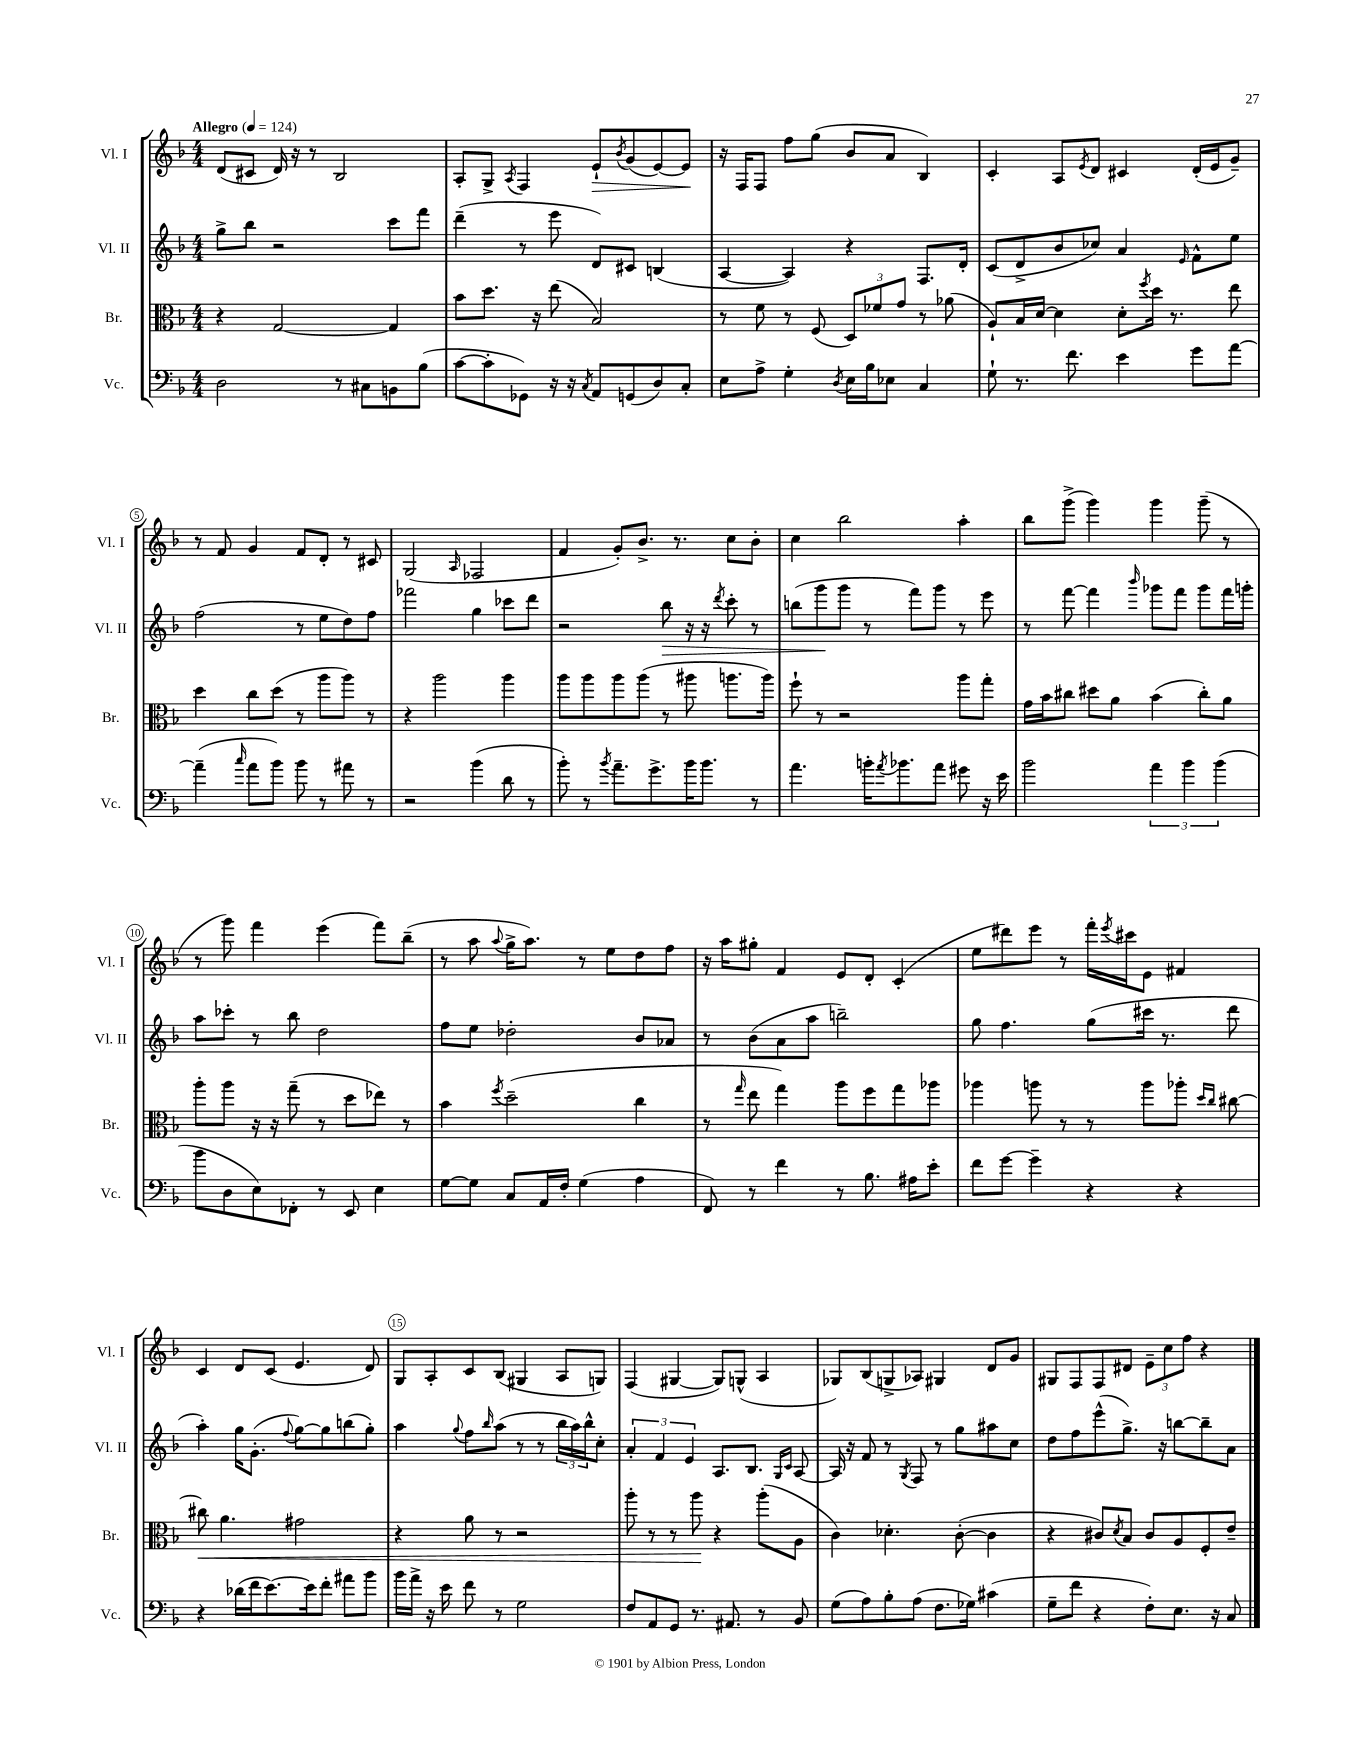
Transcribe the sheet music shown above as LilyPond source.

<<
\new StaffGroup <<
\new Staff = "s0" \with { instrumentName = "Vl. I" shortInstrumentName = "Vl. I" } {
    \clef treble \key f \major \numericTimeSignature \time 4/4 \tempo "Allegro" 4 = 124
    d'8( cis'8 d'16) r16 r8 bes2 |
    a8-. g8-> \acciaccatura { a8 } f4 e'8-!\> \acciaccatura { bes'8 } g'8( e'8~) e'8\! |
    r16 f16 f8 f''8 g''8( bes'8 a'8 bes4) |
    c'4-. a8 \acciaccatura { e'8 } d'8 cis'4 d'16-.( e'16 g'8--) |
    r8 f'8 g'4 f'8 d'8-. r8 cis'8 |
    g2( \grace { a16 } fes2 |
    f'4 g'8-.) bes'8.-> r8. c''8 bes'8-. |
    c''4 bes''2 a''4-. |
    bes''8 g'''8->( g'''4) g'''4 g'''8--( r8 |
    r8 g'''8) f'''4 e'''4( f'''8) bes''8--( |
    r8 a''8 \appoggiatura { a''8 } g''16-> a''8.) r8 e''8 d''8 f''8 |
    r16 a''16 gis''8-. f'4 e'8 d'8-. c'4-.( |
    e''8 dis'''8) e'''8 r8 f'''16-. \acciaccatura { e'''8 } cis'''16 e'8 fis'4 |
    c'4 d'8 c'8( e'4. d'8) |
    g8 a8-. c'8 bes8( gis4 a8 g8) |
    f4( gis4~ gis8) g8-^( a4 |
    ges8) bes8( g8-> aes8) gis4 d'8 g'8 |
    gis8 f8 f8 dis'8 \tuplet 3/2 { e'8-- c''8 f''8 } r4 \bar "|." |
}
\new Staff = "s1" \with { instrumentName = "Vl. II" shortInstrumentName = "Vl. II" } {
    \clef treble \key f \major \numericTimeSignature \time 4/4
    g''8-> bes''8 r2 c'''8 f'''8 |
    d'''4--( r8 e'''8 d'8) cis'8 b4( |
    a4~ a4) r4 f8. d'16-. |
    c'8( d'8-> bes'8 ces''8) a'4 \grace { e'16 } f'8-^ e''8 |
    f''2( r8 e''8 d''8) f''8 |
    fes'''2 g''4 ces'''8 d'''8 |
    r2 bes''8\> r16 r16 \acciaccatura { d'''8 } c'''8-. r8 |
    b''8( g'''8\! g'''8 r8 f'''8) g'''8 r8 e'''8 |
    r8 f'''8~ f'''4 \grace { bes'''16 } ges'''8 f'''8 ges'''8 f'''16 g'''16-. |
    a''8 ces'''8-. r8 bes''8 d''2 |
    f''8 e''8 des''2-. bes'8 aes'8 |
    r8 bes'8( a'8 a''8 b''2--) |
    g''8 f''4. g''8( cis'''16 r8. d'''8 |
    a''4-.) g''16 g'8.-.( \appoggiatura { f''8 } g''8~) g''8 b''8( g''8-.) |
    a''4 \appoggiatura { g''8 } f''8 \grace { bes''16 } a''8( r8 r8 \tuplet 3/2 { bes''16 a''16) bes''16-^ } c''8-. |
    \tuplet 3/2 { a'4-. f'4 e'4 } a8. bes8. \grace { g16 c'16 } a8~ |
    a16 r16 f'8 r8 \acciaccatura { g8 } f8 r8 g''8 ais''8 c''8 |
    d''8 f''8 e'''8-^( g''8.->) r16 b''8~ b''8-- a'8 \bar "|." |
}
\new Staff = "s2" \with { instrumentName = "Br." shortInstrumentName = "Br." } {
    \clef alto \key f \major \numericTimeSignature \time 4/4
    r4 g2~ g4 |
    bes'8 d''8. r16 e''8( bes2) |
    r8 f'8 r8 f8( \tuplet 3/2 { d8) fes'8 g'8 } r8 aes'8( |
    a8-!) bes16 d'16~ d'4 d'8-. \acciaccatura { f''8 } d''16 r8. e''8 |
    d''4 c''8 d''8( r8 a''8 a''8) r8 |
    r4 a''2 a''4 |
    a''8 a''8 a''8 a''8( r8 ais''8 a''8. a''16) |
    f''8-! r8 r2 a''8 g''8-. |
    g'16 bes'16 cis''8 dis''8 a'8 bes'4( cis''8-.) a'8 |
    a''8-. a''8 r16 r16 g''8--( r8 d''8 ees''8) r8 |
    bes'4 \acciaccatura { f''8 } d''2--( c''4 |
    r8 \grace { g''16 } e''8 g''4) a''8 f''8 g''8 aes''8 |
    aes''4 a''8 r8 r8 a''8 aes''8-. \grace { d''16 c''16 } cis''8~ |
    cis''8\< a'4. gis'2 |
    r4 a'8 r8 r2 |
    a''8-. r8 r8 a''8\! r4 a''8-.( a8 |
    c'4) des'4.-. c'8~-.( c'4 |
    r4 cis'8) \acciaccatura { d'8 } bes8 cis'8 a8 f8-. e'8-- \bar "|." |
}
\new Staff = "s3" \with { instrumentName = "Vc." shortInstrumentName = "Vc." } {
    \clef bass \key f \major \numericTimeSignature \time 4/4
    d2 r8 cis8 b,8 bes8( |
    c'8~ c'8-. ges,8) r16 r16 \acciaccatura { c8 } a,8 g,8( d8) c8-. |
    e8 a8-> g4-. \acciaccatura { d8 } e16 bes16 ees8 c4 |
    g8-! r8. f'8. e'4 g'8 a'8~ |
    a'4--( \grace { c''16 } a'8 bes'8) bes'8 r8 ais'8 r8 |
    r2 bes'4( d'8 r8 |
    bes'8-.) r8 \acciaccatura { bes'8 } a'8.-- g'8.-> bes'16 bes'8. r8 |
    a'4. b'16-. \acciaccatura { a'8 } bes'8. a'8 gis'8 r16 e'16 |
    bes'2 \tuplet 3/2 { a'4 bes'4 bes'4( } |
    bes'8 d8 e8) fes,8-. r8 e,8 e4 |
    g8~ g8 c8 a,16 f16-. g4( a4 |
    f,8) r8 f'4 r8 bes8. ais16 e'8-. |
    f'8 g'8~ g'4-- r4 r4 |
    r4 des'16( f'16 e'8.~) e'16 f'8-. ais'8 bes'8 |
    bes'16 a'16-> r16 e'16 f'8 r8 g2 |
    f8 a,8 g,8 r8. ais,8. r8 bes,8 |
    g8( a8) bes8-. a8( f8. ges16) cis'4( |
    g8-- f'8 r4 f8-.) e8. r16 c8 \bar "|." |
}
>>
>>
\layout { \context { \Score \override BarNumber.break-visibility = ##(#f #t #t) barNumberVisibility = #(every-nth-bar-number-visible 5) \override BarNumber.stencil = #(make-stencil-circler 0.1 0.3 ly:text-interface::print) } }
